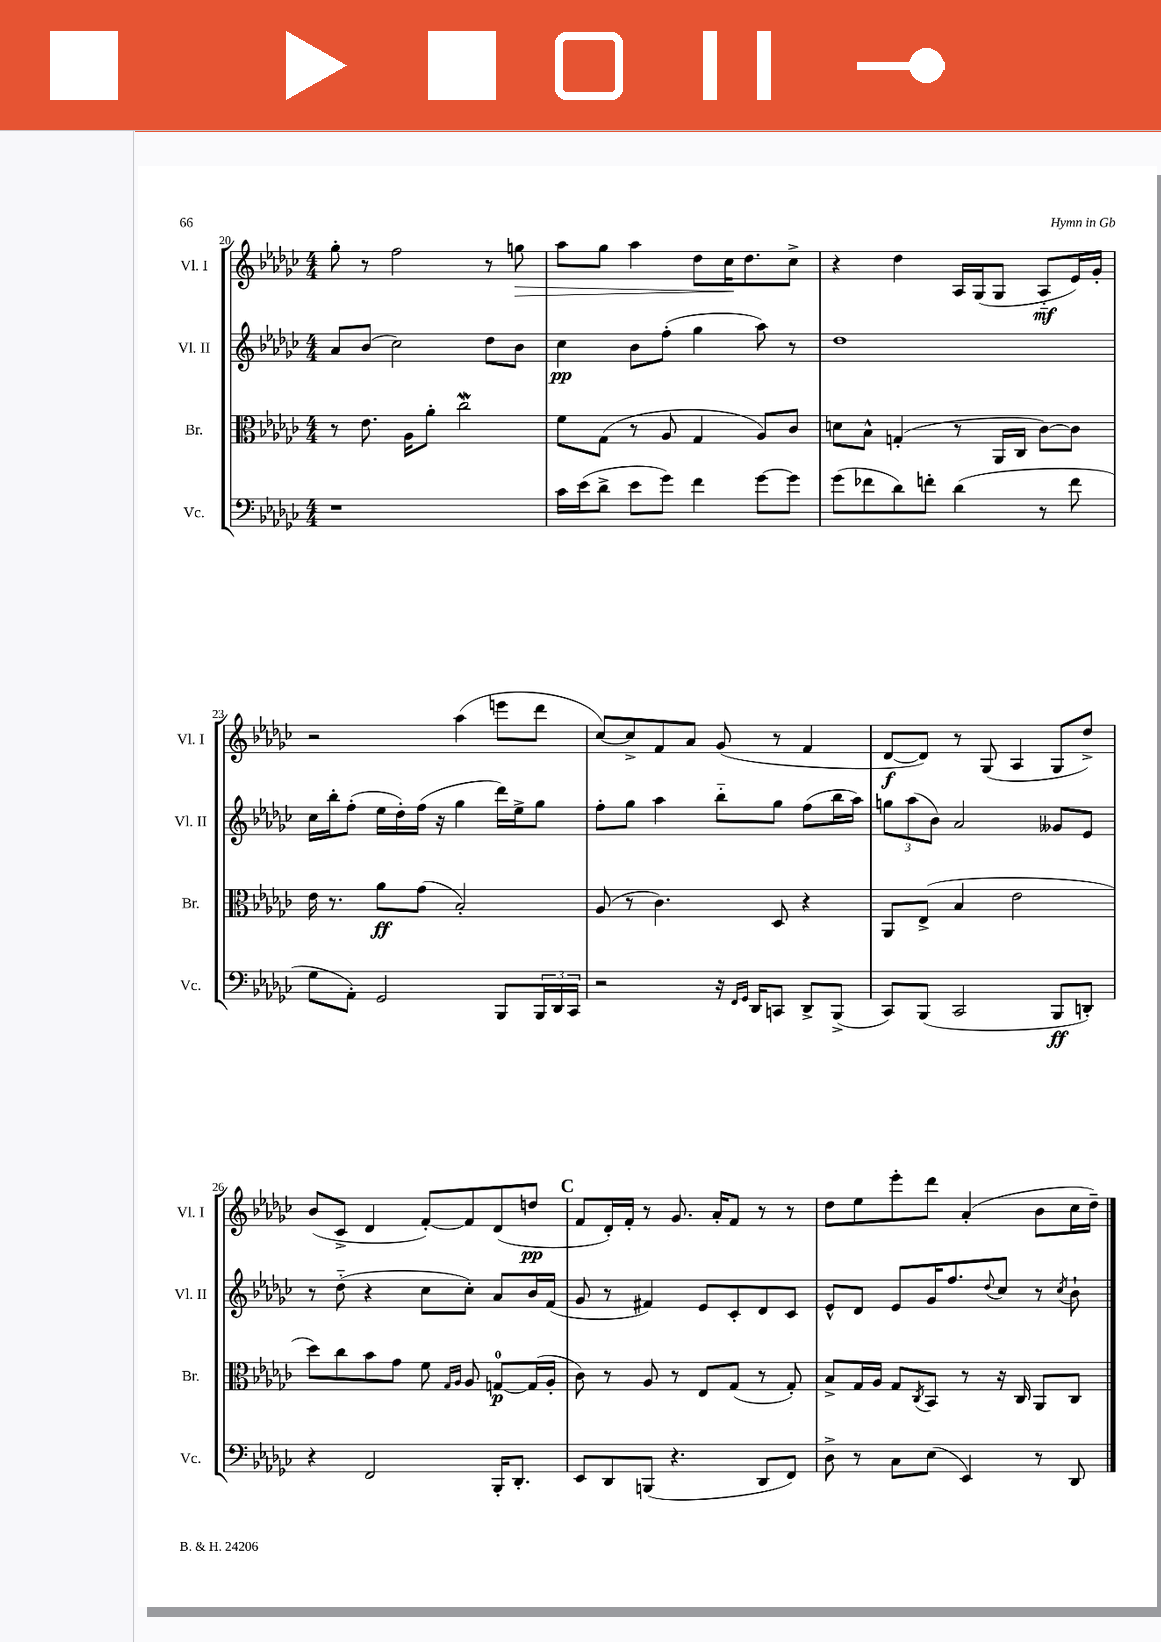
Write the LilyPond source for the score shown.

<<
\new StaffGroup <<
\new Staff = "s0" \with { instrumentName = "Vl. I" shortInstrumentName = "Vl. I" } {
    \clef treble \key ges \major \numericTimeSignature \time 4/4
    ges''8-. r8 f''2 r8 g''8\> |
    aes''8 ges''8 aes''4 des''8 ces''16\! des''8. ces''8-> |
    r4 des''4 aes16 ges16( ges8 aes8-_\mf ees'16) ges'16-. |
    r2 aes''4( e'''8 des'''8 |
    ces''8~) ces''8-> f'8 aes'8 ges'8( r8 f'4 |
    des'8~\f des'8) r8 ges8( aes4 ges8 des''8->) |
    bes'8( ces'8-> des'4 f'8~-.) f'8 des'8( d''8\pp |
    \mark \markup { \bold "C" } f'8 des'16-.) f'16-. r8 ges'8. aes'16-. f'8 r8 r8 |
    des''8 ees''8 ees'''8-. des'''8 aes'4-.( bes'8 ces''16 des''16--) \bar "|." |
}
\new Staff = "s1" \with { instrumentName = "Vl. II" shortInstrumentName = "Vl. II" } {
    \clef treble \key ges \major \numericTimeSignature \time 4/4
    aes'8 bes'8( ces''2) des''8 bes'8 |
    ces''4\pp bes'8 f''8-.( ges''4 aes''8) r8 |
    des''1 |
    ces''16 bes''16-. f''8-.( ees''16 des''16-.) f''16( r16 ges''4 des'''16) ees''16-> ges''8 |
    f''8-. ges''8 aes''4 bes''8-_ ges''8 f''8( bes''16 aes''16) |
    \tuplet 3/2 { g''8 aes''8( bes'8) } aes'2 geses'8 ees'8 |
    r8 des''8-_( r4 ces''8 ces''8-.) aes'8 bes'16 f'16( |
    \mark \markup { \bold "C" } ges'8 r8 fis'4) ees'8 ces'8-. des'8 ces'8 |
    ees'8-^ des'8 ees'8 ges'16 f''8. \appoggiatura { des''8 } ces''8 r8 \acciaccatura { ces''8 } bes'8-! \bar "|." |
}
\new Staff = "s2" \with { instrumentName = "Br." shortInstrumentName = "Br." } {
    \clef alto \key ges \major \numericTimeSignature \time 4/4
    r8 ees'8. aes16 aes'8-. ces''2\mordent |
    f'8 ges8( r8 aes8 ges4 aes8) ces'8 |
    d'8 bes8-^ g4-.( r8 aes,16 ces16 ces'8~) ces'8 |
    ees'16 r8. aes'8\ff ges'8( bes2-.) |
    aes8( r8 ces'4.) des8 r4 |
    aes,8 ees8->( bes4 ees'2 |
    des''8) ces''8 bes'8 ges'8 f'8 \grace { ges16 aes16 } aes8 g8-0~\p g16( aes16-. |
    \mark \markup { \bold "C" } ces'8) r8 aes8 r8 ees8 ges8( r8 ges8-.) |
    bes8-> ges16 aes16 ges8 \acciaccatura { ces8 } bes,8 r8 r16 ces16 aes,8 ces8 \bar "|." |
}
\new Staff = "s3" \with { instrumentName = "Vc." shortInstrumentName = "Vc." } {
    \clef bass \key ges \major \numericTimeSignature \time 4/4
    r1 |
    ces'16 ees'16( des'8-> ees'8 ges'8) f'4 ges'8~ ges'8 |
    ges'8( fes'8 des'8) f'8-. des'4( r8 f'8 |
    ges8 aes,8-.) ges,2 bes,,8 \tuplet 3/2 { bes,,16 des,16 ces,16 } |
    r2 r16 \grace { f,16 ges,16 } des,16 c,8 des,8-> bes,,8->( |
    ces,8) bes,,8( ces,2 bes,,8\ff d,8-.) |
    r4 f,2 bes,,16-. des,8.-. |
    \mark \markup { \bold "C" } ees,8 des,8 b,,8( r4. des,8 f,8) |
    des8-> r8 ces8 ees8( ees,4) r8 des,8 \bar "|." |
}
>>
>>
\layout { \context { \Score currentBarNumber = #20 } }
